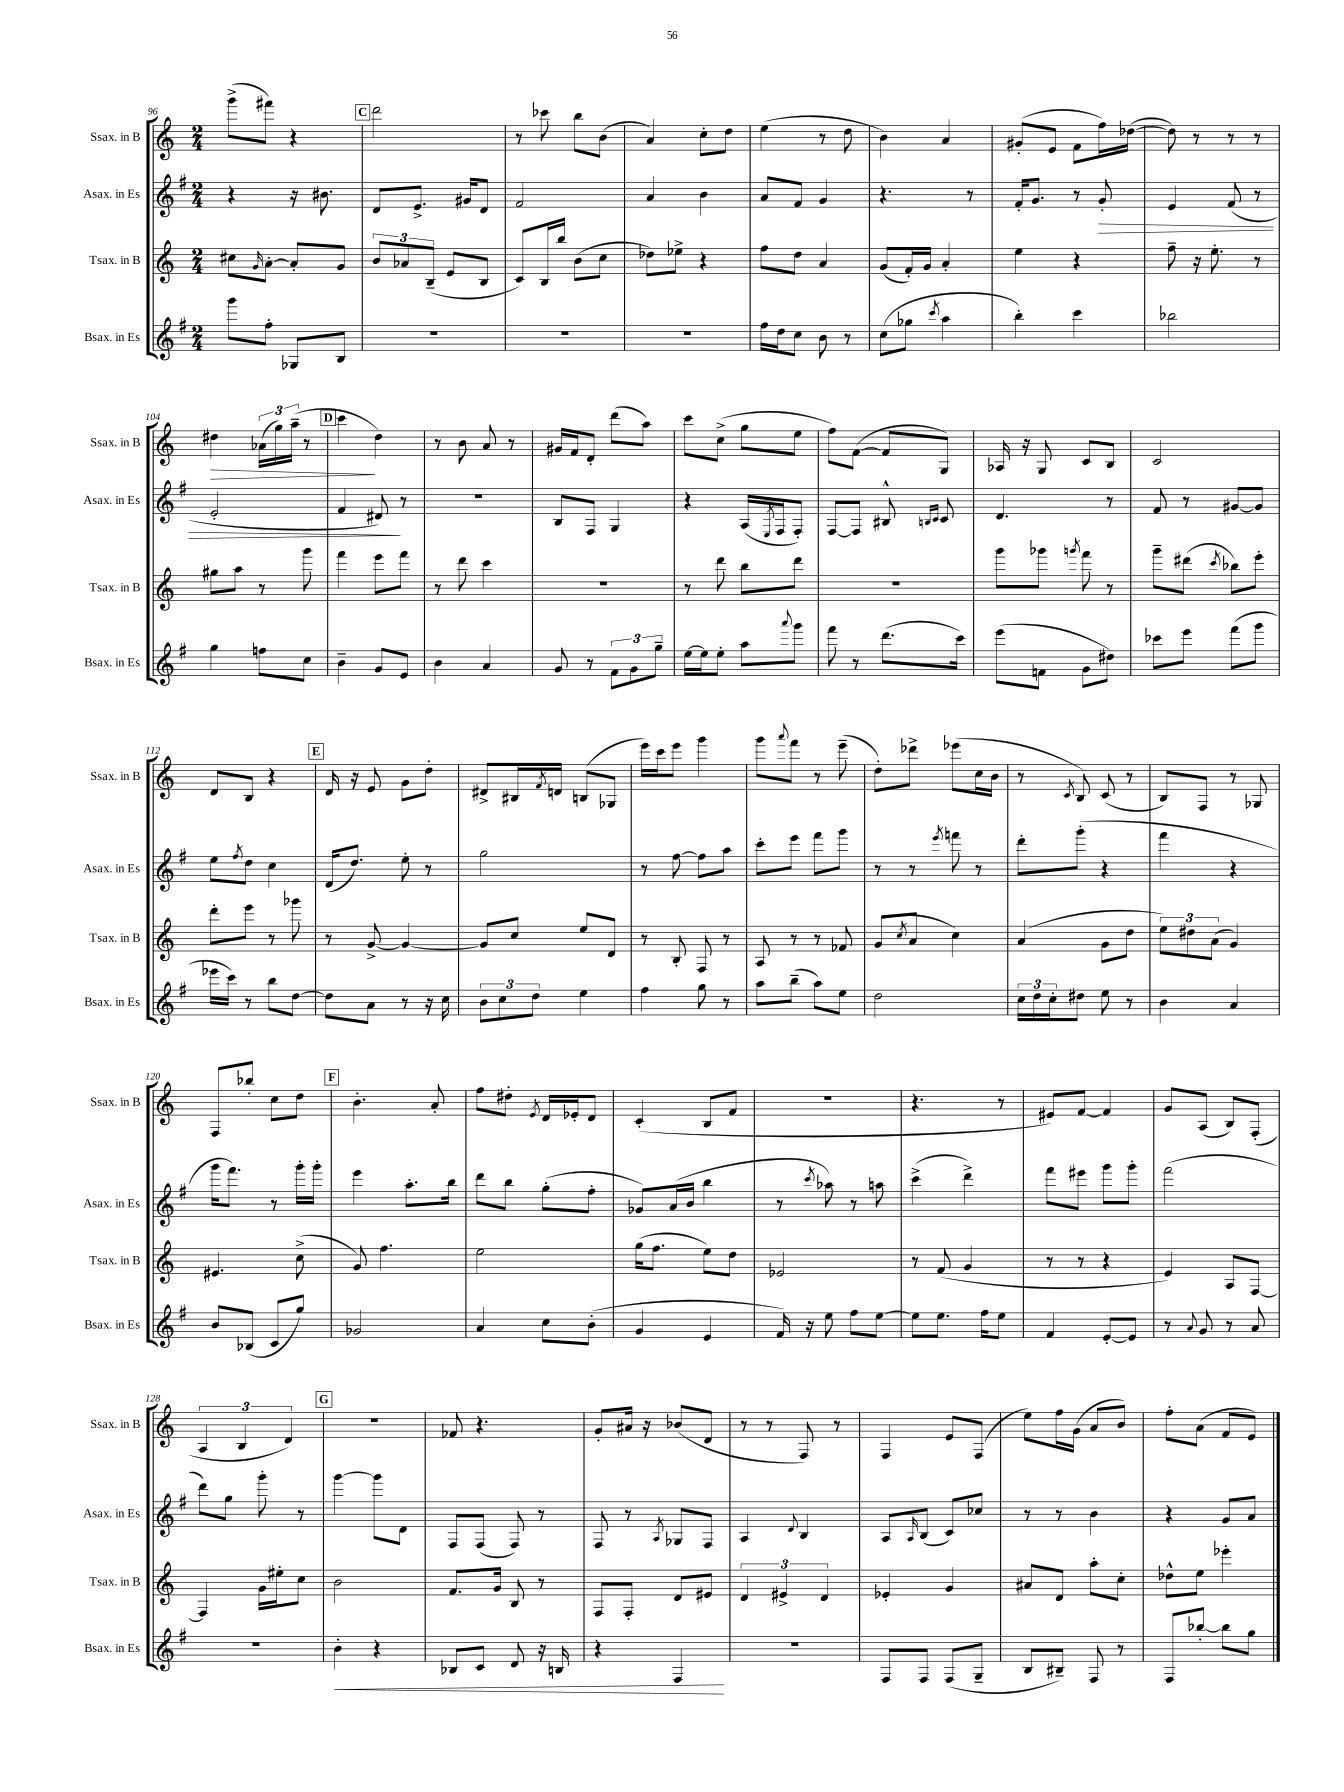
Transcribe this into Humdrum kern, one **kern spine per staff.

**kern	**kern	**kern	**kern
*staff4	*staff3	*staff2	*staff1
*clefG2	*clefG2	*clefG2	*clefG2
*k[f#]	*k[]	*k[f#]	*k[]
*M2/4	*M2/4	*M2/4	*M2/4
8ggg	8cc#	4r	(8ggg^
.	16qqg	.	.
8ff#'	[8a'	.	8fff#)
8G-	8a']	16r	4r
.	.	8.b#	.
8B	8g	.	.
=	=	=	=
2r	12b	8d	2ddd
.	12a-	.	.
.	.	8.e^	.
.	(12B~	.	.
.	8e	.	.
.	.	16g#	.
.	8B	8d	.
=	=	=	=
2r	8c)	2f#	8r
.	16B	.	8ccc-
.	16bb	.	.
.	(8b	.	8bb
.	8cc	.	(8b
=	=	=	=
2r	8dd-)	4a	4a)
.	8ee-^	.	.
.	4r	4b	8cc'
.	.	.	8dd
=	=	=	=
16ff#	8ff	8a	(4ee
16dd	.	.	.
8cc	8dd	8f#	.
8b	4a	4g	8r
8r	.	.	8dd
=	=	=	=
(8cc	(8g	4.r	4b)
8gg-	16f')	.	.
.	16g	.	.
8qccc	.	.	.
4aa	4a'	.	4a
.	.	8r	.
=	=	=	=
4bb')	4ee	16f#'	(8g#'
.	.	8.g	.
.	.	.	8e
4ccc	4r	8r	8f
.	.	8g'	16ff)
.	.	.	([16dd-
=	=	=	=
2bb-	8ff~	4e	8dd-])
.	16r	.	8r
.	8.ee'	.	.
.	.	(8f#	8r
.	8r	8r	8r
=	=	=	=
4gg	8gg#	2e'	4dd#
.	8aa	.	.
8ff	8r	.	(24a-
.	.	.	24gg)
.	.	.	(24aa~
8cc	8ggg	.	8r
=	=	=	=
4b~	4fff	4f#	4ccc
8g	8eee	8d#)	4dd)
8e	8fff	8r	.
=	=	=	=
4b	8r	2r	8r
.	8ddd	.	8b
4a	4ccc	.	8a
.	.	.	8r
=	=	=	=
8g	2r	8B	16g#
.	.	.	16f
8r	.	8F#	8d'
12f#	.	4G	(8ddd
12g	.	.	.
.	.	.	8aa)
12gg~	.	.	.
=	=	=	=
[16ee	8r	4r	8ccc
16ee]	.	.	.
8ee'	8ddd	.	(8cc^
8aa	8bb	(16A	8gg
.	.	8qE	.
.	.	16F#	.
8qqaaa	.	.	.
8ggg	8ddd	8F#')	8ee
=	=	=	=
8fff#	2r	[8F#	8ff)
8r	.	8F#]	([8f
(8.ddd	.	8B#^^	8f]
.	.	16qqB	.
.	.	16qqc	.
.	.	8c	8G)
16ccc)	.	.	.
=	=	=	=
(8eee	8ggg	4.d	16A-
.	.	.	16r
8f	8ggg-	.	8G
.	8qggg	.	.
8g	8fff	.	8c
8dd#)	8r	8r	8B
=	=	=	=
8ccc-	8ggg~	8f#	2c
8eee	(8ddd#	8r	.
.	8qccc	.	.
(8fff#	8bb-)	[8g#	.
8ggg	8eee'	8g#]	.
=	=	=	=
16eee-	8ddd'	8ee	8d
16ccc)	.	.	.
.	.	8qff#	.
8r	8eee	8dd	8B
8bb	8r	4cc	4r
[8dd	8ggg-	.	.
=	=	=	=
8dd]	8r	(16d	16d
.	.	8.dd)	16r
8a	[8g^	.	8e
8r	4g_	8ee'	8g
16r	.	8r	8dd'
16cc	.	.	.
=	=	=	=
12b	8g]	2gg	8d#^
12cc	.	.	.
.	8cc	.	16B#
12dd	.	.	.
.	.	.	8qf
.	.	.	16d
4ee	8ee	.	(8B
.	8d	.	8G-
=	=	=	=
4ff#	8r	8r	16eee)
.	.	.	16ccc
.	8B'	[8ff#	8eee
8gg	8F	8ff#]	4ggg
8r	8r	8aa	.
=	=	=	=
8aa	8A	8ccc'	8ggg
.	.	.	8qqaaa
(8bb~	8r	8eee	8fff
8aa)	8r	8fff#	8r
8ee	8f-	8ggg	(8eee~
=	=	=	=
2dd	(8g	8r	8dd')
.	8qcc	.	.
.	8a	8r	8ddd-^
.	.	8qeee	.
.	4cc)	8fff	(8eee-
.	.	8r	16cc
.	.	.	16b
=	=	=	=
24cc	(4a	8ddd'	8r
24dd	.	.	.
24cc'	.	.	.
.	.	.	8qc
8dd#	.	(8ggg'	8B)
8ee	8g	4r	(8c
8r	8dd	.	8r
=	=	=	=
4b	12ee)	4fff#	8B)
.	12dd#	.	.
.	.	.	8F
.	(12a	.	.
4a	4g)	4r	8r
.	.	.	8G-
=	=	=	=
8b	4.e#	16ggg	8F
.	.	8.fff#)	.
(8B-	.	.	8bb-'
8c	.	8r	8cc
8gg)	(8cc^	16ggg'	8dd
.	.	16ggg'	.
=	=	=	=
2g-	8g)	4eee	4.b'
.	4.ff	.	.
.	.	8.aa'	.
.	.	.	8a'
.	.	16bb	.
=	=	=	=
4a	2ee	8ddd	8ff
.	.	8bb	8dd#'
.	.	.	8qe
8cc	.	(8gg'	16d
.	.	.	16e-'
(8b'	.	8ff#'	8d
=	=	=	=
4g	(16gg	8g-)	(4c'
.	8.ff	.	.
.	.	(16a	.
.	.	16b	.
4e	8ee)	4bb	8B
.	8dd	.	8f
=	=	=	=
16f#)	2e-	8r	2r
16r	.	.	.
.	.	8qccc	.
8ee	.	8aa-)	.
8ff#	.	8r	.
[8ee	.	8aa	.
=	=	=	=
8ee]	8r	(4ccc^	4.r
8.ee	(8f	.	.
.	4g	4ddd^)	.
16ff#	.	.	.
8ee	.	.	8r
=	=	=	=
4f#	8r	8fff#	8e#)
.	8r	8eee#	[8f
[8e'	4r	8ggg	4f]
8e]	.	8ggg'	.
=	=	=	=
8r	4e)	(2fff#	8g
8qqa	.	.	.
8g	.	.	(8A
8r	8A	.	8B)
8a	[8F	.	(8F'
=	=	=	=
2r	4F]	8ddd)	6A
.	.	8gg	.
.	.	.	6B
.	16g	8ggg'	.
.	16ee#'	.	.
.	.	.	6d)
.	8cc	8r	.
=	=	=	=
4b'	2b	[4ggg	2r
4r	.	8ggg]	.
.	.	8d	.
=	=	=	=
8B-	8.f	8F#	8f-
8c	.	(8F#	4.r
.	16g	.	.
8d	8B	8F#)	.
16r	8r	8r	.
16B	.	.	.
=	=	=	=
4r	8F	8F#	8g'
.	8F'	8r	16a#
.	.	.	16r
.	.	8qA	.
4F#	8d	8G-	(8b-
.	8e#	8F#	8d
=	=	=	=
2r	6d	4A	8r
.	.	.	8r
.	6e#^	.	.
.	.	8qqd	.
.	.	4B	8F)
.	6d	.	.
.	.	.	8r
=	=	=	=
8F#	4e-'	8A	4F
.	.	16qqA	.
8F#	.	(8B	.
(8F#	4g	8c)	8e
8G~	.	8cc-	(8F
=	=	=	=
8B	8a#	8r	8ee)
8B#~)	8d	8r	16ff
.	.	.	(16g
8F#	8aa'	4b	8a
8r	8cc'	.	8b)
=	=	=	=
8F#	8dd-^^	4r	8ff'
[8bb-'	8ee	.	(8a
8bb-]	4eee-'	8g	8f
8gg	.	8a	8e)
==	==	==	==
*-	*-	*-	*-
